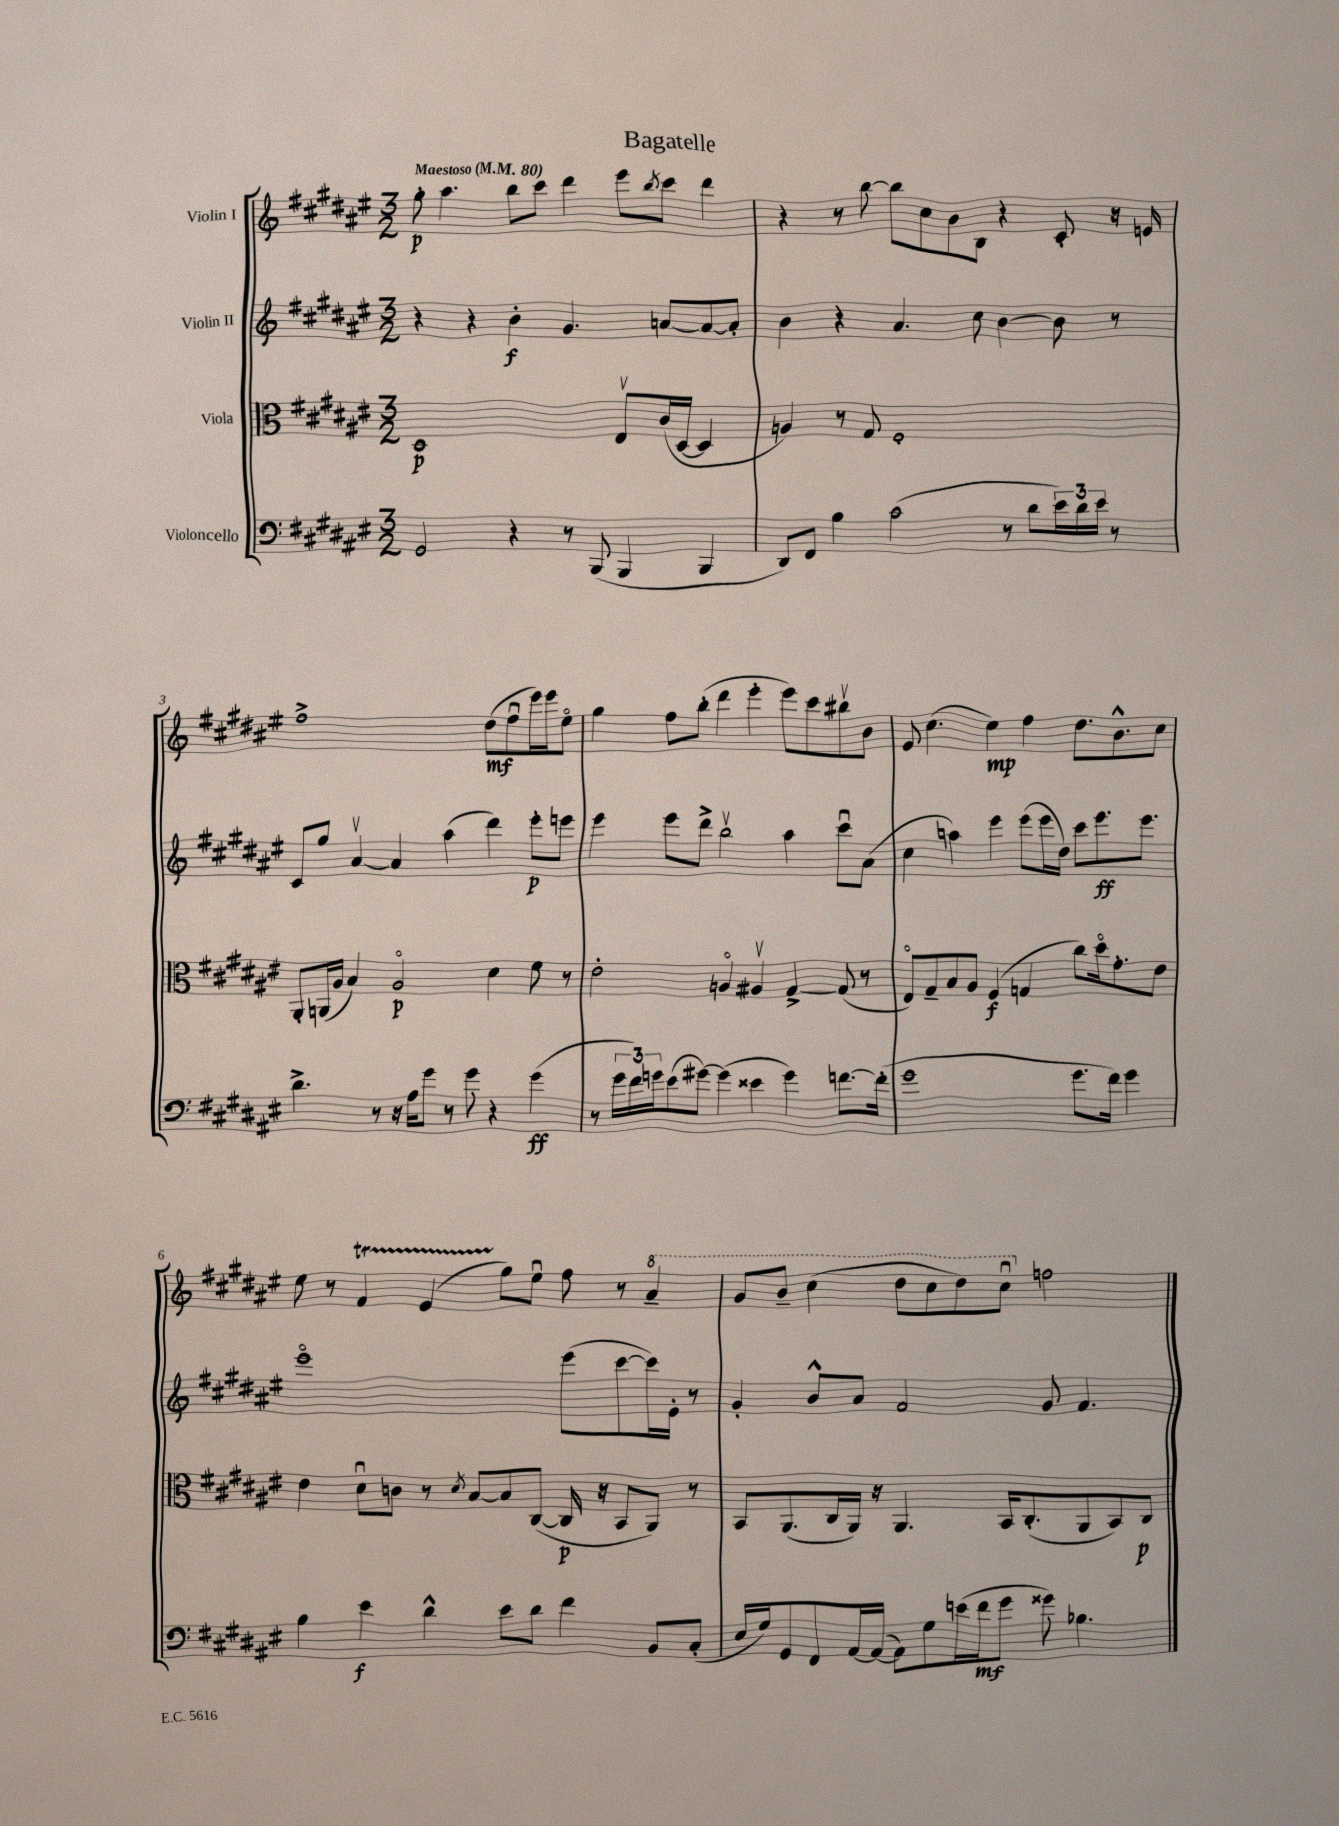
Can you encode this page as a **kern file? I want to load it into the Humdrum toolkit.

**kern	**kern	**kern	**kern
*staff4	*staff3	*staff2	*staff1
*clefF4	*clefC3	*clefG2	*clefG2
*k[f#c#g#d#a#e#]	*k[f#c#g#d#a#e#]	*k[f#c#g#d#a#e#]	*k[f#c#g#d#a#e#]
*M3/2	*M3/2	*M3/2	*M3/2
*MM80	*MM80	*MM80	*MM80
2GG#/	1D#	4r	8gg#'\
.	.	.	4.aa#\
.	.	4r	.
4r	.	4b'\	8bb\L
.	.	.	8ccc#\J
8r	.	4.g#/	4ddd#\
(8BBB/	.	.	.
4BBB/	8E#v/L	.	8eee#\L
.	.	.	8qbb/
.	(16c#/L	[8a/L	8ccc#\J
.	[16D#/JJ	.	.
4BBB/	4D#/]	8a/_	4ddd#\
.	.	8a'/]J	.
=	=	=	=
8DD#/L)	4A/)	4b\	4r
8FF#/J	.	.	.
4B\	8r	4r	8r
.	8G#/	.	[8bb\
(2c#\	1F#'	4.a#/	8bb\]L
.	.	.	8cc#\
.	.	.	8b\
.	.	8cc#\	8B\J
8r	.	[4b\	4r
8d#\L	.	.	.
24e#\L)	.	8b\]	8c#'/
24d#\	.	.	.
24e#\JJ	.	.	.
8r	.	8r	16r
.	.	.	16e/
=	=	=	=
4.d#^\	8AA#'/L	8c#/L	1ff#^
.	(16AA/L	8gg#/J	.
.	16A#/JJ	.	.
.	4B/)	[4a#v/	.
8r	.	.	.
16r	2A#o/	4a#/]	.
16A#\LK	.	.	.
8g#\J	.	.	.
8r	.	(4aa#\	.
8g#\	.	.	.
4r	4d#\	4ddd#\)	(8dd#\L
.	.	.	8ff#u\
(4g#\	8f#\	8eee#'\L	16eee#\L)
.	.	.	16eee#\J
.	8r	8eee\J	8ee#o\J
=	=	=	=
8r	2e#'\	4eee#\	4gg#\
24g#\LL	.	.	.
24f#\)	.	.	.
24g\J	.	.	.
(8e#\	.	8eee#\L	8ff#\L
[8g#\J)	.	8ddd#^\J	(8bb'\J
(4g#\]	4Ao/	2bbv\	4ddd#\
4e##\	4A#v/	.	4eee#'\
4g#\)	[4G#^/	4aa#\	8eee#\L)
.	.	.	8ccc#\
[8.f\L	(8G#/]	8ccc#u\L	8bb#v\
.	8r	(8a#\J	8b\J
(16f'\]Jk	.	.	.
=	=	=	=
1g#	8E#o/L)	4cc#\	8e#/
.	8G#~/	.	(4.cc#\
.	8B/	4aa\)	.
.	8A#/J	.	.
.	(4F#/	4eee#\	4ee#\)
.	4G/	(8eee#\L	4ff#\
.	.	16eee#\L	.
.	.	16dd#\JJ)	.
8.g#\L	8cc#\L)	8ccc#\L	8.dd#\L
.	16dd#o\k	8.eee#\	.
16f#\Jk)	8.g#'\	.	8.b^^\
4g#\	.	.	.
.	.	8.eee#\J	.
.	8e#\J	.	8cc#\J
=	=	=	=
4B\	4e#\	1eee#o	8ee#\
.	.	.	8r
4e#\	8d#u\L	.	4f#/
.	8c\J	.	.
4d#^^\	8r	.	(4e#/
.	8qd#/	.	.
.	[8B/L	.	.
8e#\L	8B/]	.	8gg#\L)
8d#\J	([8C#/J	.	8ee#u\J
4f#\	16C#/]	(8eee#\L	8ff#\
.	16r	.	.
.	8BB/L	[8ccc#\	8r
8BB/L	8AA#/J)	16ccc#\]L)	4aa#~/
.	.	16e#'\JJ	.
(8C#'/J	8r	8r	.
=	=	=	=
16E#/LL	8BB/L	4g#'/	8gg#/L
16G#/J)	.	.	.
8GG#/	(8.AA#/	.	8bb~/J
8FF#/	.	8b^^/L	(4ccc#\
.	16C#/L	.	.
[16AA#/L	16AA#/JJ)	8a#/J	.
(16AA#/_JJ	16r	.	.
8AA#\]L)	4.AA#/	2f#/	8ddd#\L
8G#\	.	.	8ccc#\
(16e\L	.	.	8ddd#\)
16f#\J	.	.	.
8g#\J	16BB/LK	.	8ccc#u\J
.	(8.C#'/	.	.
8g##\)	.	8g#/	2ff\
4.B-\	8AA#/	4.f#/	.
.	8BB/)	.	.
.	8C#/J	.	.
==	==	==	==
*-	*-	*-	*-
